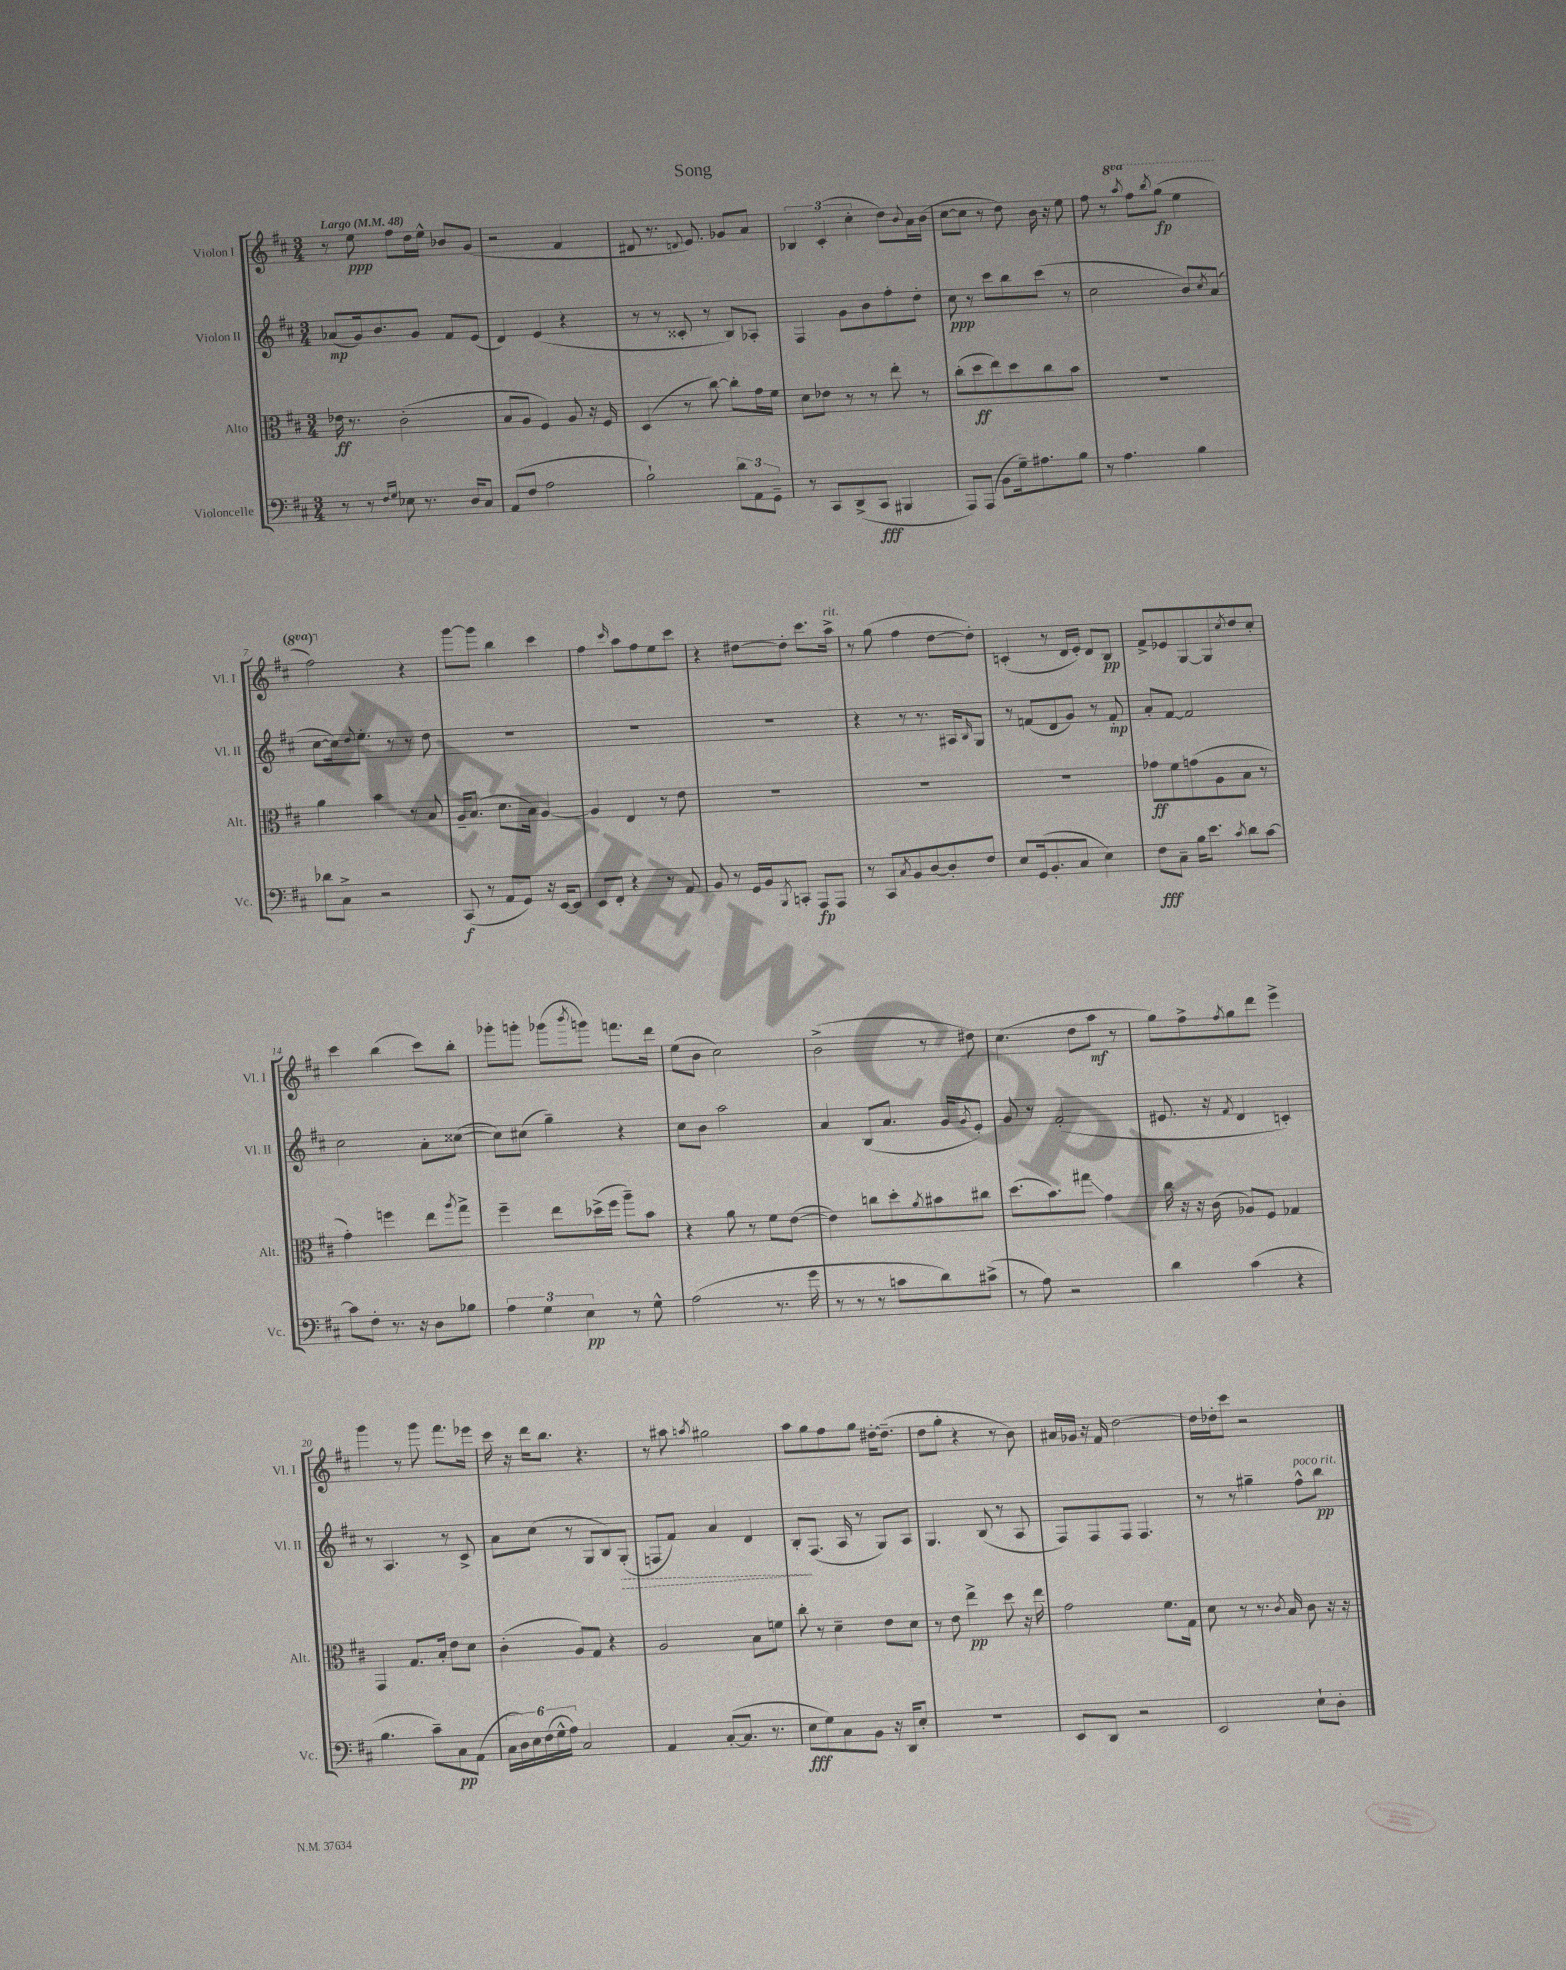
\header { title = "Song" }
<<
\new StaffGroup <<
\new Staff = "s0" \with { instrumentName = "Violon I" shortInstrumentName = "Vl. I" } {
    \clef treble \key d \major \numericTimeSignature \time 3/4 \set Staff.ottavationMarkups = #ottavation-simple-ordinals \tempo "Largo" 4 = 48
    r8 e''8\ppp fis''8 d''16 e''16-^ bes'8 g'8( |
    r2 fis'4 |
    dis'8 r8. \appoggiatura { d'8 } e'8.) ges'8 a'8 |
    \tuplet 3/2 { bes4 cis'4-.( cis''4-. } d''8) \appoggiatura { b'8 } a'16 b'16( |
    cis''8~ cis''8 r8 d''8) b'16 r16 e''8 |
    fis''8 r8 \ottava #1 \acciaccatura { a'''8 } fis'''8 \acciaccatura { b'''8 } g'''8\fp( e'''4 |
    fis'''2) \ottava #0 r4 |
    g'''8~ g'''8 b''4 cis'''4 |
    fis''4 \grace { cis'''16 } a''8 fis''8 e''8 cis'''8 |
    r4 dis''8~ dis''8-. cis'''8. a''16->^\markup { \italic "rit." } |
    r8 g''8( fis''4 d''8~ d''8-.) |
    c'4-.( r8 d'16 e'16-.) d'8 b8\pp |
    fis'8-> ees'8 g8~ g8 \acciaccatura { cis''8 } d''8 cis''8-. |
    cis'''4 b''4( cis'''8) b''8-. |
    ges'''8-. g'''8-. ges'''8( \acciaccatura { b'''8 } g'''8) f'''8. d'''16 |
    e''8( b'8 cis''2) |
    b'2->( r8 dis''8) |
    cis''4.( d''8 a''8\mf r8 |
    g''8) fis''8-> \acciaccatura { fis''8 } g''8 d'''8 e'''4-> |
    g'''4 r8 g'''8 fis'''8. ees'''16 |
    cis'''16 r16 d'''16 b''8. r4. |
    r8 ais''8 \acciaccatura { a''8 } gis''2 |
    a''8 g''8 fis''8 g''8 dis''16~-. dis''8.--( |
    d''8 g''8-. r4 r8 b'8) |
    ais'16 ges'16 r16 fis'16 d''2~ |
    d''16 des''16-. cis'''8 r2 \bar "|." |
}
\new Staff = "s1" \with { instrumentName = "Violon II" shortInstrumentName = "Vl. II" } {
    \clef treble \key d \major \numericTimeSignature \time 3/4
    aes'8\mp( g'16) b'8. g'8 fis'8 e'8( |
    d'4) e'4( r4 |
    r8 r8 cisis'8-. r8 b8) aes8-. |
    fis4 g'8 b'8 fis''8-. d''8-. |
    cis''8\ppp r8 cis'''8 b''8 cis'''8( r8 |
    cis''2 b'8) \acciaccatura { cis''8 } a'8( |
    cis''8~ cis''16) \appoggiatura { d''8 } e''8.-. r8 r8 d''8 |
    R2. |
    R2. |
    R2. |
    r4 r8 r8. ais16 \grace { b16 } g8 |
    r8 f'8( d'8 g'8) r8 f'8-.\mp |
    a'8-. fis'8~ fis'2 |
    cis''2 a'8-. cisis''8~( |
    cisis''8) cis''8( g''4--) r4 |
    cis''8 b'8 a''2 |
    a'4 b8( a'8. g'16 \acciaccatura { g'8 } e'8-.) |
    g'8 r8 fis'2-.( |
    eis'8. r16 \acciaccatura { fis'8 } d'4 c'4-.) |
    r8 a4. r8 cis'8-> |
    a'8 cis''8( r8 g8 b8) \once \override Hairpin.style = #'dashed-line g8-.\>( |
    f8 fis'8) a'4 d'4 |
    b8-.\! fis8.( a16 r8 g8) a8 |
    g4. b8( r8 a8 |
    fis8) fis8 fis8 fis4. |
    r8 r8 gis''4-- fis''8-^^\markup { \italic "poco rit." } b''8\pp \bar "|." |
}
\new Staff = "s2" \with { instrumentName = "Alto" shortInstrumentName = "Alt." } {
    \clef alto \key d \major \numericTimeSignature \time 3/4
    ees'16\ff r8. cis'2-.( |
    b8 a8 fis4) a8 r16 fis16 |
    d4( r8 cis''8~) cis''8-. g'16 fis'16 |
    d'8 ees'8 r8 r8 e''8-. r8 |
    cis''8-.( d''8\ff e''8) d''8 cis''8 b'8 |
    R2. |
    a'4 b'4 r8 b8 |
    a16-- b8.( d'8. b16) a4~ |
    a4 e4 r8 e'8 |
    R2. |
    R2. |
    R2. |
    ges'8\ff fis'8 g'8( a8 b8 r8 |
    g'4-.) f''4 e''8 \acciaccatura { a''8 } g''8-> |
    fis''4-- e''8 des''16->( fis''16 a''8--) b'8 |
    r4 a'8 r8 fis'8 e'8~( |
    e'4) c''8 d''8-. \acciaccatura { a'8 } bis'8 cis''8 |
    d''8.( b'8.) gis''8\glissando g'4 |
    cis''16 r16 r16 cis'16( aes8) fis8 ges4 |
    g,4 g8. b16-. e'8 d'8 |
    cis'4-.( a8) g8 r4 |
    a2 b8 f'8 |
    cis''8-. r8 d'4-- e'8 d'8 |
    r8 e'8 e''4->\pp d''8 r16 e''16 |
    g'2 fis'8. g16 |
    d'8 r8 r8. \acciaccatura { cis'8 } b16 cis'8 r16 r16 \bar "|." |
}
\new Staff = "s3" \with { instrumentName = "Violoncelle" shortInstrumentName = "Vc." } {
    \clef bass \key d \major \numericTimeSignature \time 3/4
    r8 r8 \grace { fis16 g16 } ees8 r8. d16 cis8 |
    a,8( fis8 a2 |
    b2-!) \tuplet 3/2 { d'8 a,8 g,8-- } |
    r8 cis,8 d,8->( cis,8\fff bis,,4 |
    a,,8) a,,8( b,8 g16--) ais8. b8 |
    r8 a4. b4 |
    des'8 cis8-> r2 |
    cis,8\f( r8 a,8 g,8) r16 e,16~ e,8 |
    e,8 fis,8-. r4 r8 a,8 |
    b,8 r8 g,16 b,16 \acciaccatura { b,,8 } c,8-. a,,8\fp a,,8 |
    r8 cis,8 \acciaccatura { cis8 } b,8 d8~ d8-. fis8 |
    e8 g,16( b,8.-. cis8 e4) |
    fis8\fff cis8-- b16 e'8. \acciaccatura { cis'8 } d'8 cis'8~ |
    cis'8 fis8-. r8. r16 d8 bes8 |
    \tuplet 3/2 { a4 g4 e4\pp } r8 g8-^ |
    a2( r8. g'16 |
    r8 r8 r8 c'8 d'8) cis'8->( |
    r8 a8) r2 |
    d'4 cis'4( r4 |
    b4. cis'8--) cis8\pp a,8( |
    \tuplet 6/4 { cis16 d16) e16 fis16( g16-^ a16) } cis2 |
    a,4 cis8~-.( cis8. r8. |
    e8\fff g8) cis8 b,8 r16 d,16 e8-. |
    R2. |
    e,8 d,8 r2 |
    e,2 e8-! d8-. \bar "|." |
}
>>
>>
